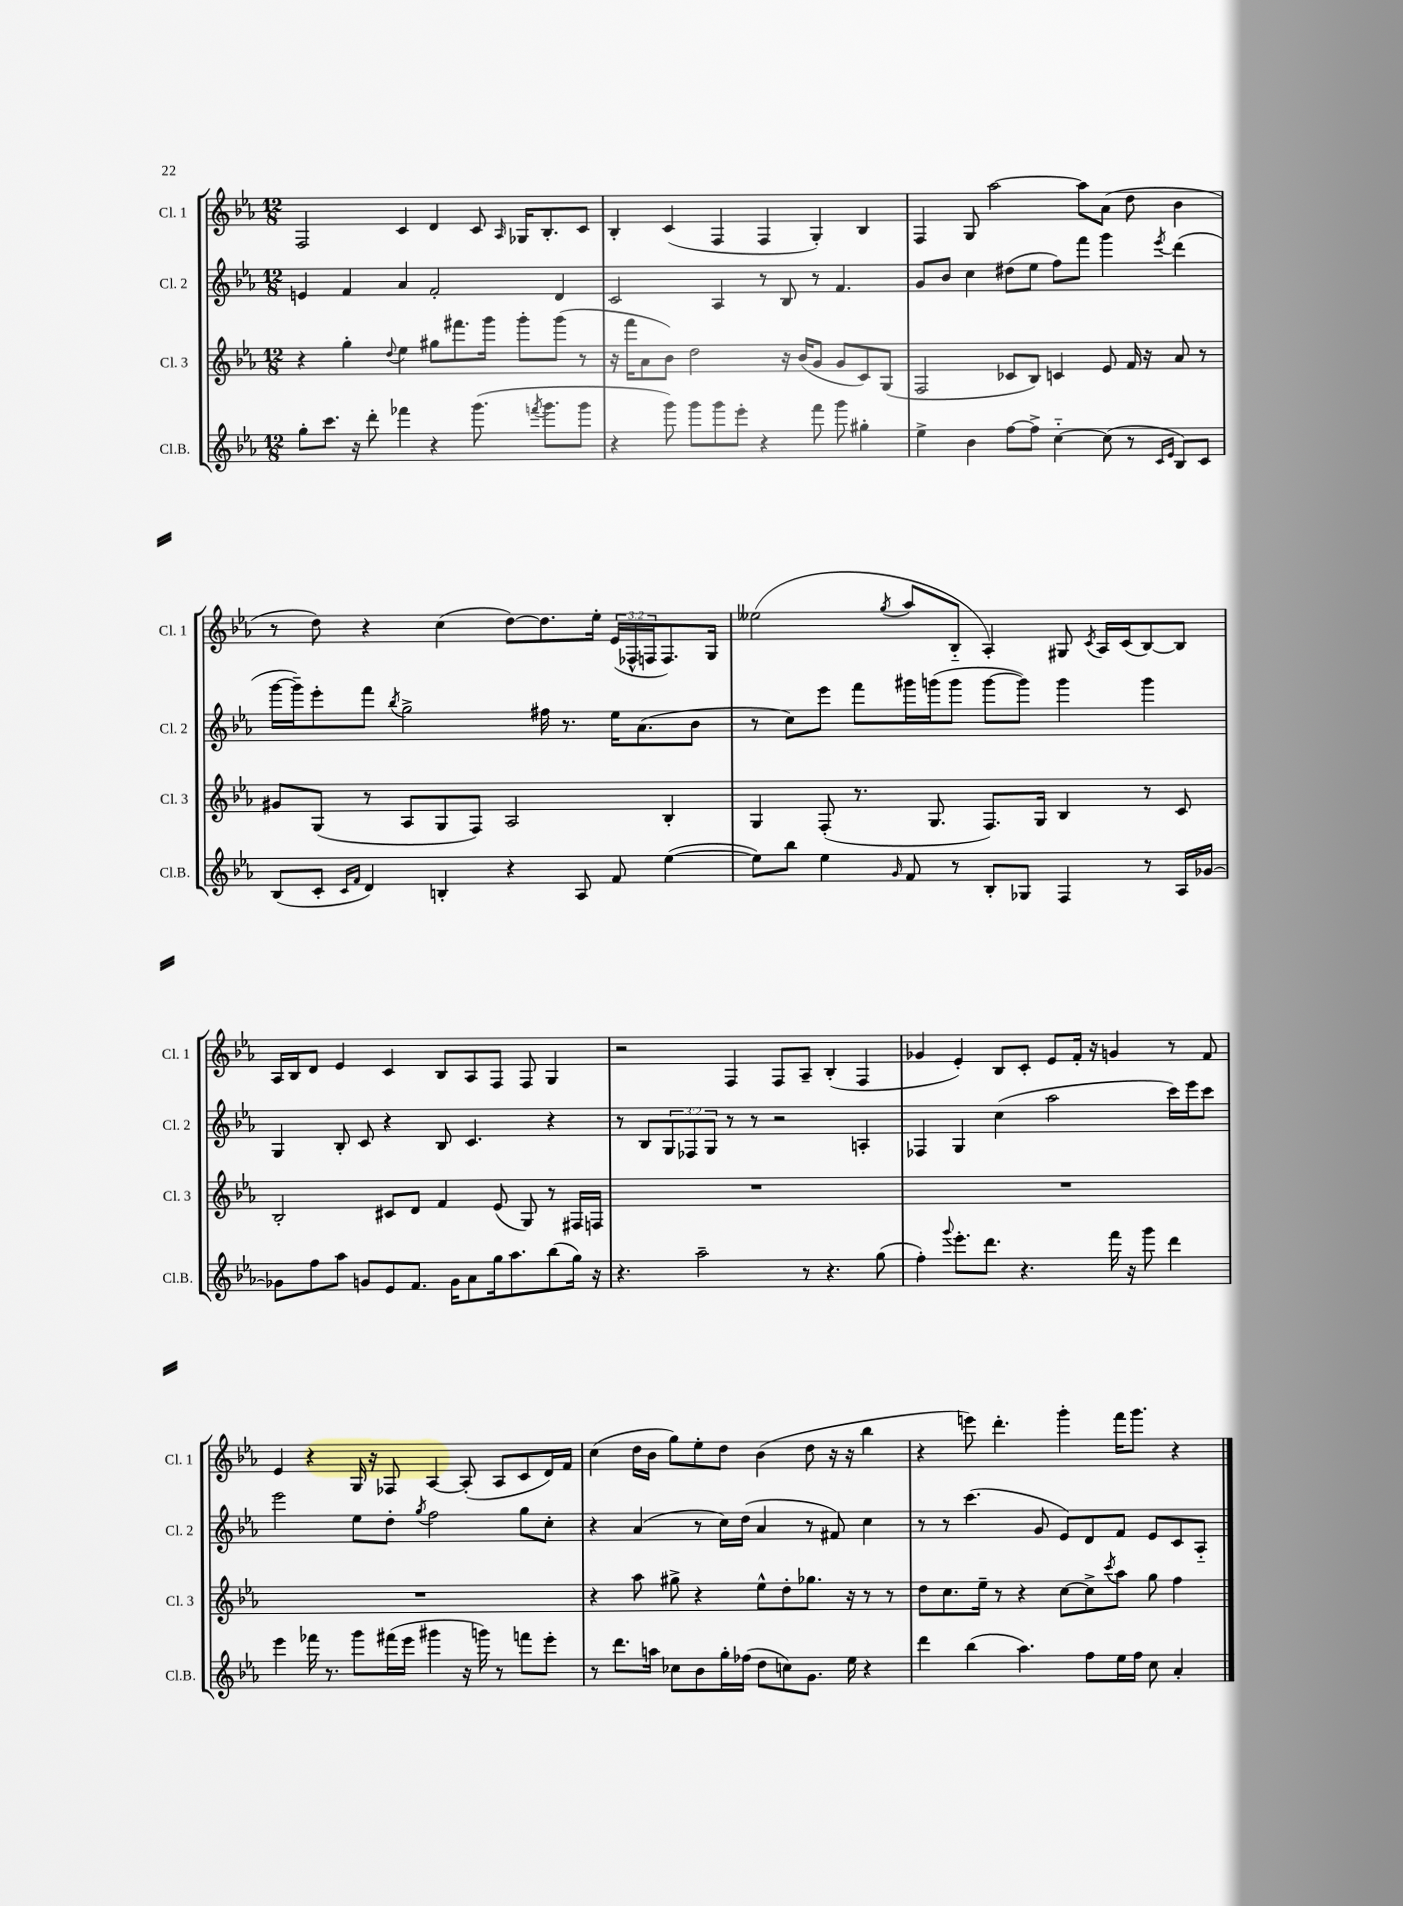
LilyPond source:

<<
\new StaffGroup <<
\new Staff = "s0" \with { instrumentName = "Cl. 1" shortInstrumentName = "Cl. 1" } {
    \clef treble \key ees \major \numericTimeSignature \time 12/8 \override Staff.TupletNumber.text = #tuplet-number::calc-fraction-text
    f2 c'4 d'4 c'8 \grace { aes16 } ges16 bes8.-. c'8 |
    bes4-. c'4( f4 f4 g4-.) bes4 |
    f4 g8 aes''2~ aes''8 aes'8( d''8 bes'4 |
    r8 d''8) r4 c''4( d''8~) d''8. ees''16-. \tuplet 3/2 { ees'16( fes16-^ f16 } f8.) g16 |
    eeses''2( \acciaccatura { g''8 } aes''8 bes8-_ aes4-.) gis8 \acciaccatura { c'8 } aes16 c'16( bes8~) bes8 |
    aes16 bes16 d'8 ees'4 c'4 bes8 aes8 f8 f8 g4 |
    r2 f4 f8 aes8-- bes4-.( f4 |
    ges'4 ees'4-.) bes8 c'8-. ees'8 f'16-. r16 g'4 r8 f'8 |
    ees'4 r4 g16 r16 fes8 aes4~ aes8-.( aes8 c'8 d'16) f'16 |
    c''4( d''16 bes'16 g''8) ees''8-. d''8 bes'4( d''8 r16 r16 bes''4 |
    r4 e'''8) d'''4.-. g'''4-. f'''16 g'''8. r4 \bar "|." |
}
\new Staff = "s1" \with { instrumentName = "Cl. 2" shortInstrumentName = "Cl. 2" } {
    \clef treble \key ees \major \numericTimeSignature \time 12/8 \override Staff.TupletNumber.text = #tuplet-number::calc-fraction-text
    e'4 f'4 aes'4 f'2-. d'4 |
    c'2 aes4 r8 bes8 r8 f'4. |
    g'8 bes'8 c''4 dis''8( ees''8 f''8) f'''8 g'''4 \acciaccatura { ees'''8 } d'''4( |
    g'''16~ g'''16--) ees'''8-. f'''8 \acciaccatura { bes''8 } g''2-> fis''16 r8. ees''16 aes'8.( bes'8 |
    r8 c''8) ees'''8 f'''8 gis'''16 g'''16( g'''8 g'''8~ g'''8) g'''4 g'''4 |
    g4 bes8-. c'8 r4 bes8 c'4. r4 |
    r8 bes8 \tuplet 3/2 { g8 fes8 g8 } r8 r8 r2 a4-. |
    fes4 g4 c''4( aes''2 c'''16) ees'''16 c'''8 |
    ees'''2 ees''8 d''8-. \acciaccatura { g''8 } f''2 g''8 c''8-. |
    r4 aes'4( r8 c''16) d''16( aes'4 r8 fis'8) c''4 |
    r8 r8 c'''4.( g'8 ees'8) d'8 f'8 ees'8 c'8 aes8-_ \bar "|." |
}
\new Staff = "s2" \with { instrumentName = "Cl. 3" shortInstrumentName = "Cl. 3" } {
    \clef treble \key ees \major \numericTimeSignature \time 12/8
    r4 g''4-. \appoggiatura { d''8 } ees''4 gis''8 fis'''8. g'''16 g'''8-. g'''8( r8 |
    r16 f'''16 aes'8 bes'8) d''2 r16 bes'16( g'8 g'8 c'8) g8( |
    f2 ces'8 bes8) c'4 ees'8 f'16 r16 aes'8 r8 |
    gis'8 g8( r8 aes8 g8 f8) aes2 bes4-. |
    g4 f8-.( r8. g8. f8.) g16 bes4 r8 c'8 |
    bes2-. cis'8 d'8 f'4 ees'8( g8) r8 fis16 f16 |
    R1. |
    R1. |
    R1. |
    r4 aes''8 gis''8-> r4 ees''8-^ d''8-. ges''8. r16 r8 r8 |
    d''8 c''8. ees''16-- r8 r4 c''8~ c''8-> \acciaccatura { c'''8 } aes''8 g''8 f''4 \bar "|." |
}
\new Staff = "s3" \with { instrumentName = "Cl.B." shortInstrumentName = "Cl.B." } {
    \clef treble \key ees \major \numericTimeSignature \time 12/8
    g''8-. c'''8. r16 d'''8-. fes'''4 r4 g'''8.( \acciaccatura { f'''8 } g'''8. g'''8 |
    r4 g'''8) g'''8 g'''8 ees'''8-. r4 f'''8 g'''8 gis''4-. |
    ees''4-> bes'4 f''8~ f''8-> c''4~-_ c''8( r8 \grace { c'16 ees'16 } bes8) c'8 |
    bes8( c'8-. \grace { c'16 f'16 } d'4) b4-. r4 aes8 f'8 ees''4~( |
    ees''8) bes''8 ees''4 \grace { g'16 } f'8 r8 bes8-. ges8 f4 r8 aes16 ges'16~ |
    ges'8 f''8 aes''8 g'8 ees'8 f'8. g'16 aes'8 g''16 aes''8. bes''8( g''16) r16 |
    r4. aes''2-- r8 r4. g''8( |
    f''4-.) \appoggiatura { g'''8 } ees'''8.-. d'''8. r4. f'''16 r16 g'''8 d'''4 |
    ees'''4 fes'''16 r8. g'''8 fis'''16( ees'''16 gis'''4 r16 g'''16) r8 f'''8 ees'''8-. |
    r8 d'''8. a''16 ces''8 bes'8 g''16-. fes''16( d''8 c''8) g'8. ees''16 r4 |
    d'''4 bes''4( aes''4.) f''8 ees''16 f''16 c''8 aes'4-. \bar "|." |
}
>>
>>
\layout { \context { \Score \remove "Bar_number_engraver" } }
